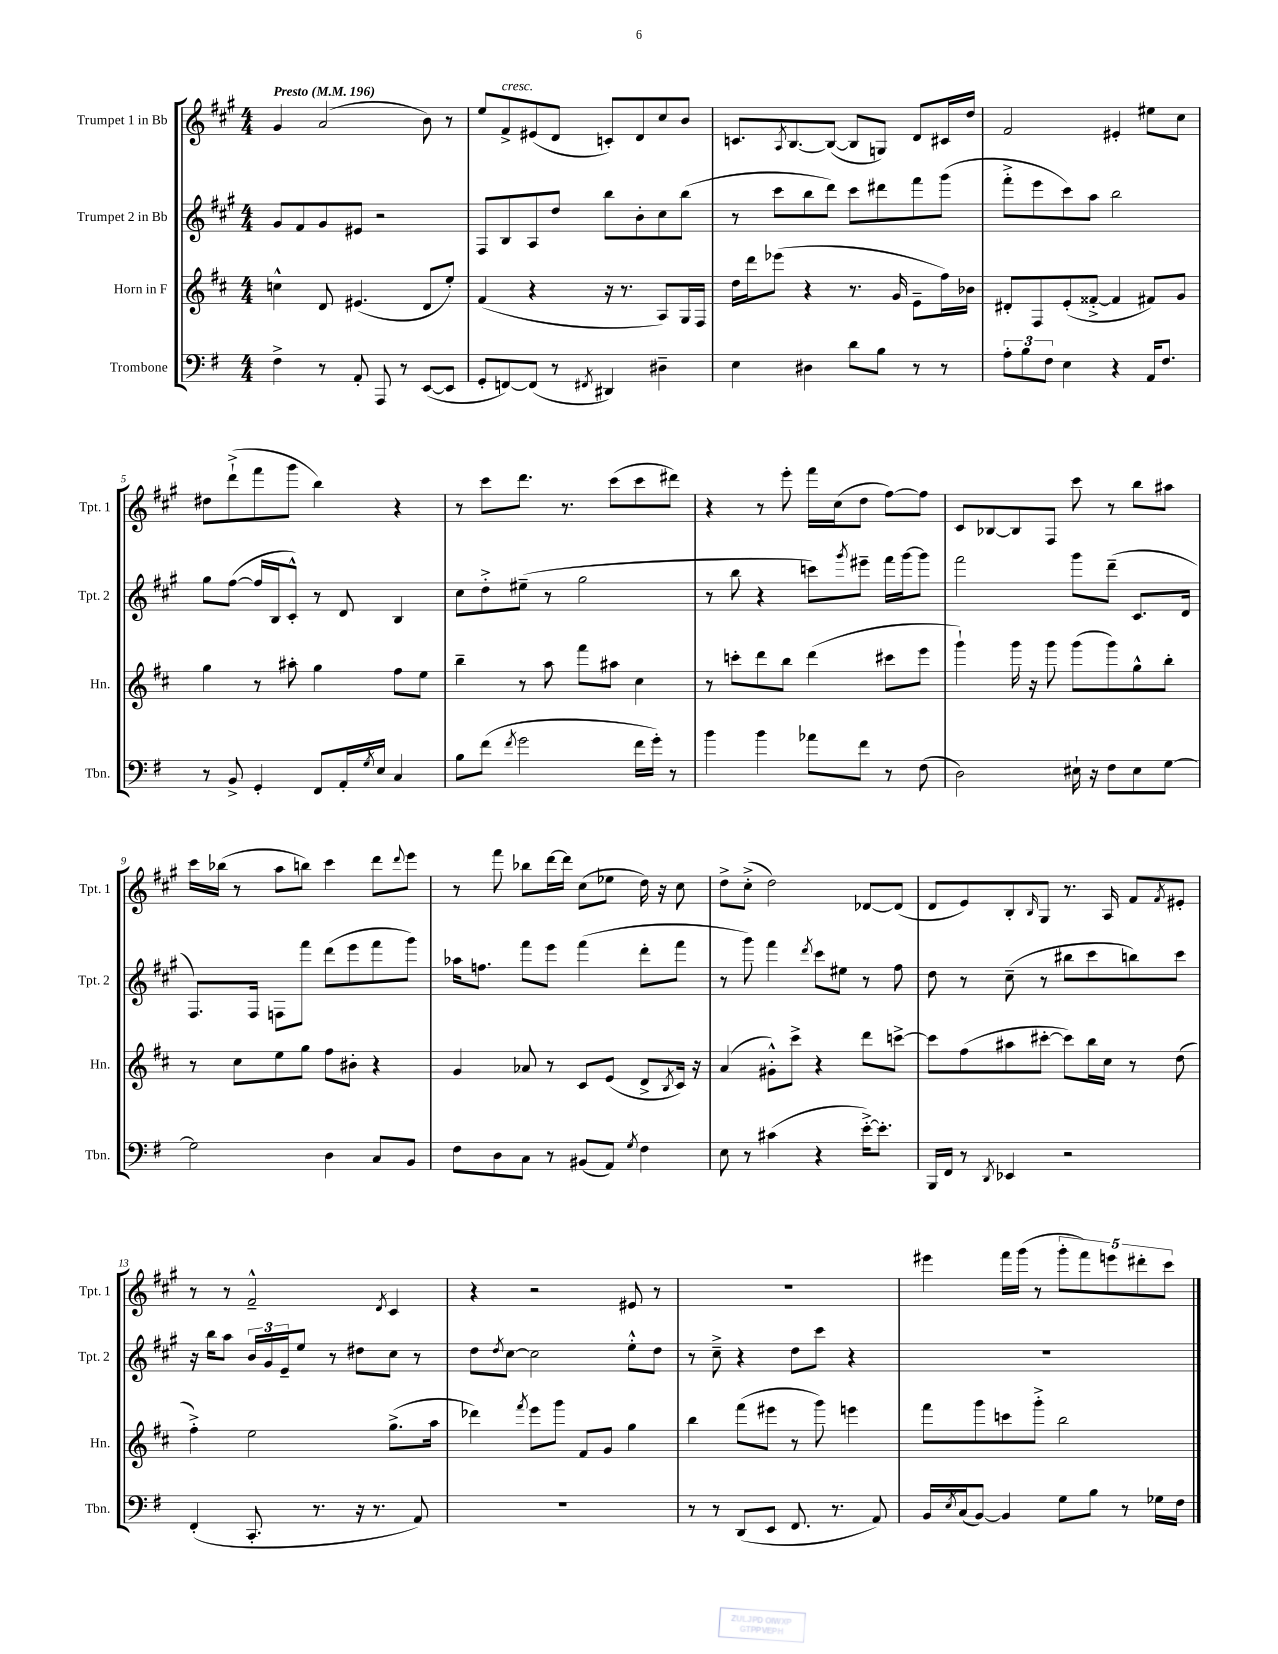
<<
\new StaffGroup <<
\new Staff = "s0" \with { instrumentName = "Trumpet 1 in Bb" shortInstrumentName = "Tpt. 1" } {
    \clef treble \key a \major \numericTimeSignature \time 4/4 \tempo "Presto" 4 = 196
    gis'4 a'2( b'8) r8 |
    e''8 fis'8->^\markup { \italic "cresc." } eis'8( d'8 c'8-.) d'8 cis''8 b'8 |
    c'8. \acciaccatura { a8 } b8.~ b8~( b8 g8) d'8 cis'16 d''16 |
    fis'2 eis'4-. eis''8 cis''8 |
    dis''8 d'''8-!->( fis'''8 gis'''8 b''4) r4 |
    r8 cis'''8 d'''8. r8. cis'''8( cis'''8 dis'''8) |
    r4 r8 e'''8-. fis'''16 cis''16( d''8 fis''8~) fis''8 |
    cis'8 bes8~ bes8 fis8 cis'''8 r8 b''8 ais''8 |
    cis'''16 bes''16( r8 a''8 b''8) cis'''4 d'''8 \appoggiatura { d'''8 } e'''8 |
    r8 fis'''8 bes''8 d'''16~ d'''16 cis''8( ees''8 d''16) r16 cis''8 |
    d''8-> cis''8-.->( d''2) des'8~ des'8( |
    d'8 e'8) b8-. \grace { b16 } gis8 r8. a16 fis'8 \acciaccatura { fis'8 } eis'8-. |
    r8 r8 fis'2---^ \acciaccatura { d'8 } cis'4 |
    r4 r2 eis'8 r8 |
    R1 |
    eis'''4 fis'''16 gis'''16( r8 \tuplet 5/4 { gis'''8-. fis'''8) e'''8 dis'''8-. cis'''8 } \bar "|." |
}
\new Staff = "s1" \with { instrumentName = "Trumpet 2 in Bb" shortInstrumentName = "Tpt. 2" } {
    \clef treble \key a \major \numericTimeSignature \time 4/4
    gis'8 fis'8 gis'8 eis'8 r2 |
    fis8 b8 a8 d''8 b''8 b'8-. cis''8 b''8( |
    r8 cis'''8 b''8 d'''8) cis'''8 dis'''8 fis'''8 gis'''8( |
    fis'''8-.-> e'''8 cis'''8) a''8 b''2 |
    gis''8 fis''8~( fis''16 b16 cis'8-.-^) r8 d'8 b4 |
    cis''8 d''8-.-> eis''8--( r8 gis''2 |
    r8 b''8 r4 c'''8) \acciaccatura { gis'''8 } eis'''8-- fis'''16 gis'''16~ gis'''8 |
    fis'''2 gis'''8 d'''8--( cis'8. d'16 |
    fis8.) fis16 f8 fis'''8 d'''8( e'''8 fis'''8 gis'''8) |
    aes''16 f''8. fis'''8 e'''8 fis'''4( d'''8-. fis'''8 |
    r8 gis'''8) fis'''4 \acciaccatura { d'''8 } cis'''8 eis''8 r8 fis''8 |
    d''8 r8 cis''8--( r8 bis''8 cis'''8 b''8) cis'''8 |
    r16 b''16 a''8 \tuplet 3/2 { b'16 gis'16 e'16-- } e''8 r8 dis''8 cis''8 r8 |
    d''8 \acciaccatura { d''8 } cis''8~ cis''2 e''8-.-^ d''8 |
    r8 cis''8---> r4 d''8 cis'''8 r4 |
    R1 \bar "|." |
}
\new Staff = "s2" \with { instrumentName = "Horn in F" shortInstrumentName = "Hn." } {
    \clef treble \key d \major \numericTimeSignature \time 4/4
    c''4-^ d'8 eis'4.( d'8 e''8-.) |
    fis'4( r4 r16 r8. a8) g16 fis16 |
    d''16 d'''16 ees'''8( r4 r8. g'16 e'8-- fis''16) bes'16 |
    dis'8-. fis8 e'8-.( fisis'8~-.-> fisis'4 fis'8) g'8 |
    g''4 r8 ais''8-. g''4 fis''8 e''8 |
    b''4-- r8 a''8 fis'''8 ais''8 cis''4 |
    r8 c'''8-. d'''8 b''8 d'''4( cis'''8 e'''8 |
    g'''4-!) g'''16 r16 g'''8 g'''8( g'''8) g''8-^ b''8-. |
    r8 cis''8 e''8 g''8 fis''8 bis'8-. r4 |
    g'4 aes'8 r8 cis'8 e'8( d'8-> \acciaccatura { b8 } cis'16) r16 |
    a'4( gis'8-.-^) cis'''8-> r4 d'''8 c'''8~-> |
    c'''8 fis''8( ais''8 cis'''8~-. cis'''8) b''16 cis''16 r8 d''8( |
    fis''4-.->) e''2 g''8.->( a''16 |
    des'''4) \acciaccatura { fis'''8 } e'''8 g'''8 fis'8 g'8 g''4 |
    b''4 fis'''8( eis'''8 r8 g'''8) e'''4 |
    fis'''8 g'''8 c'''8 g'''8-.-> b''2 \bar "|." |
}
\new Staff = "s3" \with { instrumentName = "Trombone" shortInstrumentName = "Tbn." } {
    \clef bass \key g \major \numericTimeSignature \time 4/4
    fis4-> r8 a,8-. a,,8 r8 e,8~( e,8 |
    g,8-. f,8~) f,8( r8 \acciaccatura { fis,8 } dis,4) dis4-- |
    e4 dis4 d'8 b8 r8 r8 |
    \tuplet 3/2 { a8-. b8 fis8 } e4 r4 a,16 fis8. |
    r8 b,8-> g,4-. fis,8 a,16-. \acciaccatura { g8 } e16 c4 |
    b8 fis'8( \acciaccatura { fis'8 } g'2 fis'16 g'16-.) r8 |
    b'4 b'4 aes'8 fis'8 r8 fis8( |
    d2) eis16-! r16 fis8 eis8 g8~ |
    g2 d4 c8 b,8 |
    fis8 d8 c8 r8 bis,8( a,8) \acciaccatura { g8 } fis4 |
    e8 r8 cis'4( r4 e'16~-.->) e'8.-. |
    b,,16 fis,16 r8 \acciaccatura { d,8 } ees,4 r2 |
    fis,4-.( c,8.-. r8. r16 r8. a,8) |
    R1 |
    r8 r8 d,8( e,8 fis,8. r8. a,8) |
    b,16 \acciaccatura { e8 } c16( b,8~) b,4 g8 b8 r8 ges16 fis16 \bar "|." |
}
>>
>>
